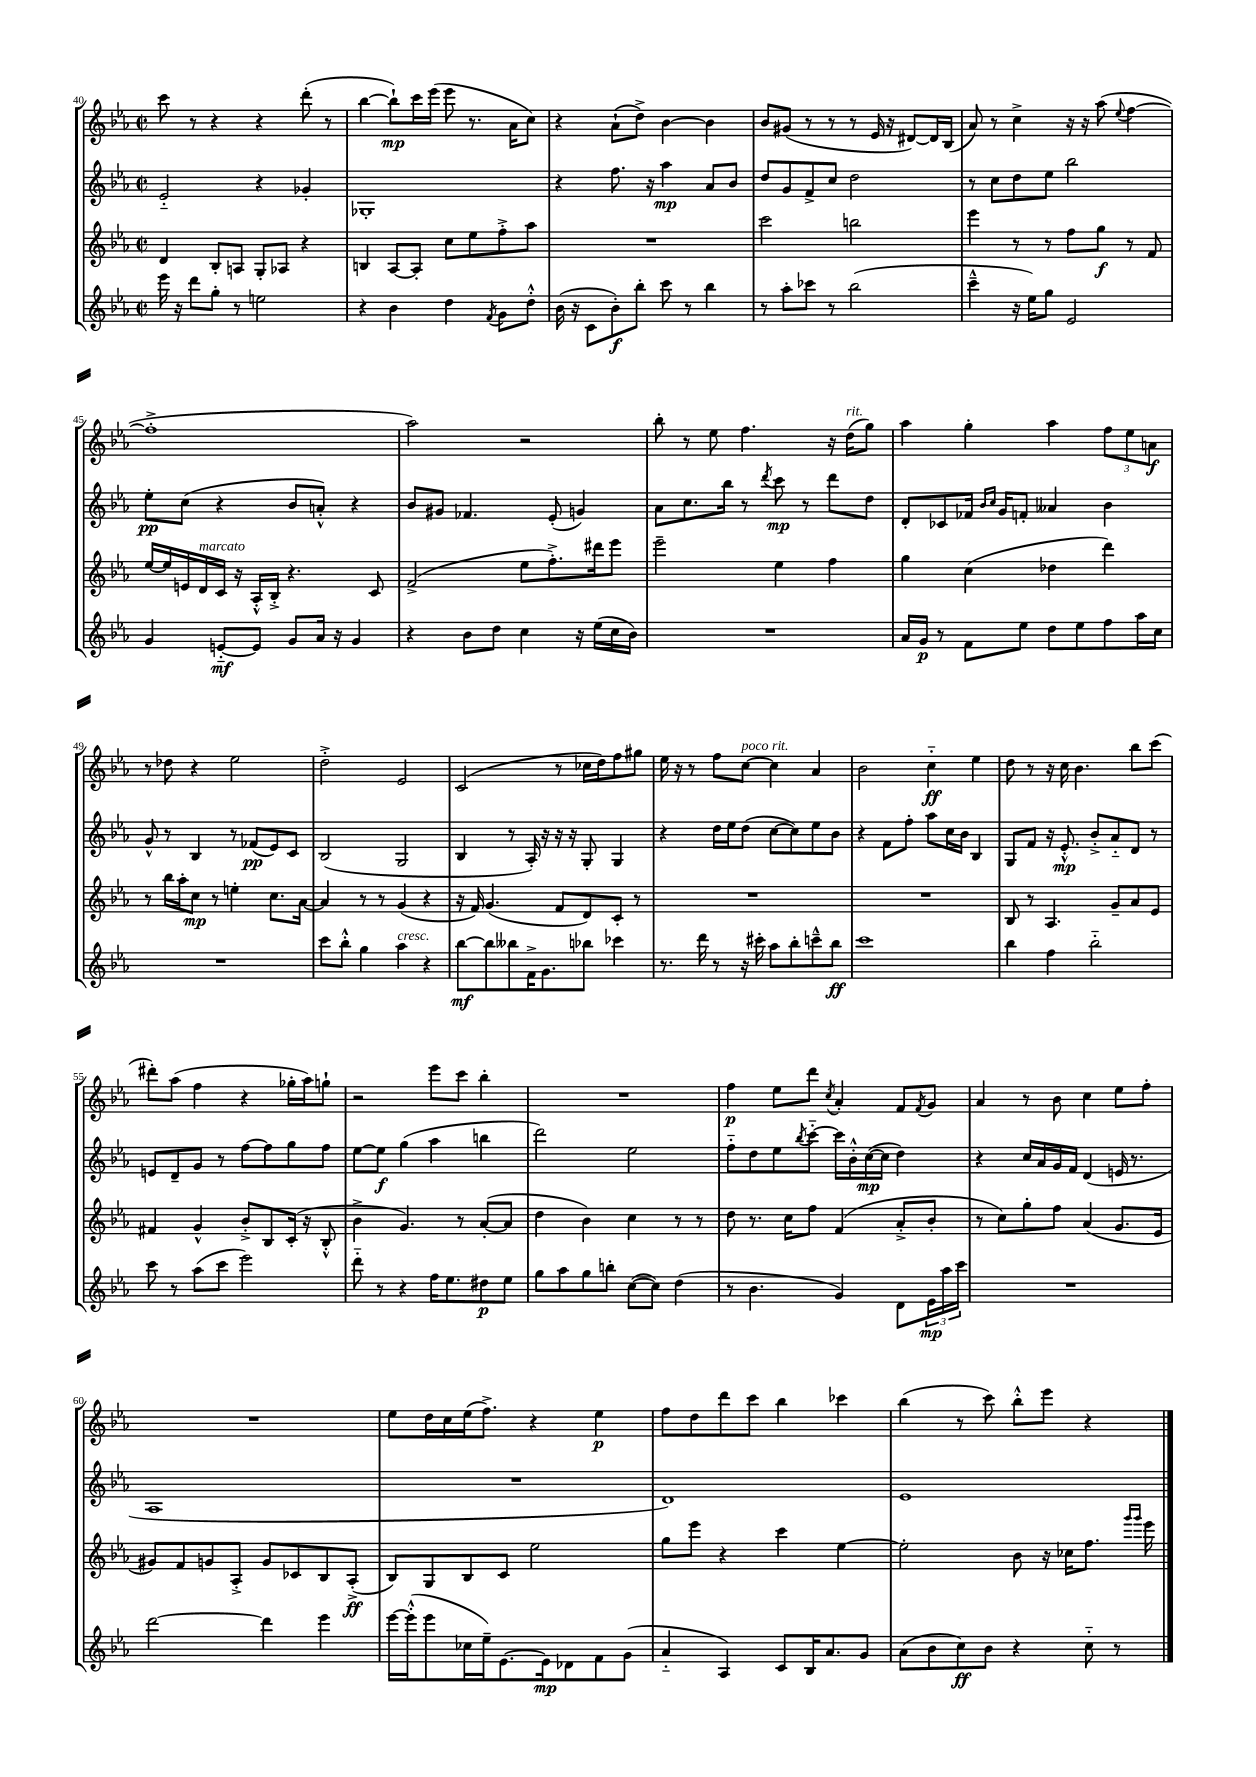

**kern	**dynam	**kern	**dynam	**kern	**dynam	**kern	**dynam
*part4	*part4	*part3	*part3	*part2	*part2	*part1	*part1
*staff4	*staff4	*staff3	*staff3	*staff2	*staff2	*staff1	*staff1
*clefG2	*	*clefG2	*	*clefG2	*	*clefG2	*
*k[b-e-a-]	*	*k[b-e-a-]	*	*k[b-e-a-]	*	*k[b-e-a-]	*
*M2/2	*	*M2/2	*	*M2/2	*	*M2/2	*
*met(c|)	*	*met(c|)	*	*met(c|)	*	*met(c|)	*
=40	=40	=40	=40	=40	=40	=40	=40
16eee-\	.	4d/	.	2e-/	.	8ccc\	.
16r	.	.	.	.	.	.	.
8ddd\L	.	.	.	.	.	8r	.
8gg'\J	.	8B-'/L	.	.	.	4r	.
8r	.	8An/J	.	.	.	.	.
2een\	.	8G'/L	.	4r	.	4r	.
.	.	8A-X/J	.	.	.	.	.
.	.	4r	.	4g-X'/	.	(8ddd'\	.
.	.	.	.	.	.	8r	.
=41	=41	=41	=41	=41	=41	=41	=41
4r	.	4Bn/	.	1G-X'	.	[4bb-\	.
4b-\	.	[8A-/L	.	.	.	8bb-`\L])	mp
.	.	8A-'/J]	.	.	.	16ccc\L	.
.	.	.	.	.	.	(16eee-\JJ	.
4dd\	.	8cc\L	.	.	.	8eee-\	.
.	.	8ee-\	.	.	.	8.r	.
8qf/	.	.	.	.	.	.	.
8g\L	.	8ff'^\	.	.	.	.	.
.	.	.	.	.	.	16a-\KL	.
8dd'^^\J	.	8aa-\J	.	.	.	8cc\J)	.
=42	=42	=42	=42	=42	=42	=42	=42
(16b-\	.	1r	.	4r	.	4r	.
16r	.	.	.	.	.	.	.
8c\L	.	.	.	.	.	.	.
8b-'\)	f	.	.	8.ff\	.	(8a-`\L	.
8bb-'\J	.	.	.	.	.	8dd^\J)	.
.	.	.	.	16r	.	.	.
8ccc\	.	.	.	4aa-\	mp	[4b-\	.
8r	.	.	.	.	.	.	.
4bb-\	.	.	.	8a-/L	.	4b-\]	.
.	.	.	.	8b-/J	.	.	.
=43	=43	=43	=43	=43	=43	=43	=43
8r	.	2ccc\	.	8dd/L	.	8b-/L	.
8aa-'\L	.	.	.	8g/	.	(8g#X/J	.
8ccc-X\J	.	.	.	8f^/	.	8r	.
8r	.	.	.	8cc/J	.	8r	.
(2bb-\	.	2bbn\	.	2dd\	.	8r	.
.	.	.	.	.	.	16e-/	.
.	.	.	.	.	.	16r	.
.	.	.	.	.	.	[8d#X/L)	.
.	.	.	.	.	.	16d#/L]	.
.	.	.	.	.	.	(16B-/JJ	.
=44	=44	=44	=44	=44	=44	=44	=44
4ccc~^^\	.	4eee-\	.	8r	.	8a-/)	.
.	.	.	.	8cc\L	.	8r	.
16r	.	8r	.	8dd\	.	4cc^\	.
16ee-\KL)	.	.	.	.	.	.	.
8gg\J	.	8r	.	8ee-\J	.	.	.
2e-/	.	8ff\L	.	2bb-\	.	16r	.
.	.	.	.	.	.	16r	.
.	.	8gg\J	f	.	.	(8aa-\	.
.	.	.	.	.	.	8qqee-/	.
.	.	8r	.	.	.	[4ff\	.
.	.	8f/	.	.	.	.	.
!!LO:LB:g=z
=45	=45	=45	=45	=45	=45	=45	=45
4g/	.	[16ee-/LL	.	8ee-'\L	pp	1ff'^]	.
.	.	16ee-/]	.	.	.	.	.
.	.	16en/	.	(8cc\J	.	.	.
!	!	!LO:TX:a:i:t=marcato	!	!	!	!	!
.	.	16d/	.	.	.	.	.
[8en/L	mf	16c/JJ	.	4r	.	.	.
.	.	16r	.	.	.	.	.
8e/J]	.	16A-'^^/LL	.	.	.	.	.
.	.	16B-'^/JJ	.	.	.	.	.
8g/L	.	4.r	.	8b-/L	.	.	.
16a-/Jk	.	.	.	8an'^^/J)	.	.	.
16r	.	.	.	.	.	.	.
4g/	.	.	.	4r	.	.	.
.	.	8c/	.	.	.	.	.
=46	=46	=46	=46	=46	=46	=46	=46
4r	.	(2f^/	.	8b-/L	.	2aa-\)	.
.	.	.	.	8g#X/J	.	.	.
8b-\L	.	.	.	4.f-X/	.	.	.
8dd\J	.	.	.	.	.	.	.
4cc\	.	8ee-\L	.	.	.	2r	.
.	.	8.ff'^\)	.	(8e-'/	.	.	.
16r	.	.	.	4gn/)	.	.	.
(16ee-\LL	.	16ddd#X\k	.	.	.	.	.
16cc\	.	8eee-\J	.	.	.	.	.
16b-\JJ)	.	.	.	.	.	.	.
=47	=47	=47	=47	=47	=47	=47	=47
1r	.	2eee-~\	.	8a-\L	.	8bb-'\	.
.	.	.	.	8.cc\	.	8r	.
.	.	.	.	.	.	8ee-\	.
.	.	.	.	16bb-\Jk	.	.	.
.	.	.	.	8r	.	4.ff\	.
.	.	.	.	8qddd/	.	.	.
.	.	4ee-\	.	8ccc\	mp	.	.
.	.	.	.	8r	.	.	.
.	.	4ff\	.	8ddd\L	.	16r	.
!	!	!	!	!	!	!LO:TX:a:i:t=rit.	!
.	.	.	.	.	.	(16dd\KL	.
.	.	.	.	8dd\J	.	8gg\J)	.
=48	=48	=48	=48	=48	=48	=48	=48
16a-/LL	.	4gg\	.	8d'/L	.	4aa-\	.
16g/JJ	p	.	.	.	.	.	.
8r	.	.	.	8c-X/	.	.	.
8f\L	.	(4cc\	.	16f-X/Jk	.	4gg'\	.
.	.	.	.	16qqb-/LL	.	.	.
.	.	.	.	16qqcc/JJ	.	.	.
.	.	.	.	16g/KL	.	.	.
8ee-\J	.	.	.	8fn'/J	.	.	.
8dd\L	.	4dd-X\	.	4a--X/	.	4aa-\	.
8ee-\	.	.	.	.	.	.	.
8ff\	.	4ddd\)	.	4b-\	.	12ff\L	.
.	.	.	.	.	.	12ee-\	.
16aa-\L	.	.	.	.	.	.	.
.	.	.	.	.	.	12an\J	f
16cc\JJ	.	.	.	.	.	.	.
!!LO:LB:g=z
=49	=49	=49	=49	=49	=49	=49	=49
1r	.	8r	.	8g^^/	.	8r	.
.	.	16bb-\LL	.	8r	.	8dd-X\	.
.	.	16aa-'\J	.	.	.	.	.
.	.	8cc\J	mp	4B-/	.	4r	.
.	.	8r	.	.	.	.	.
.	.	4een'\	.	8r	.	2ee-\	.
.	.	.	.	(8f-X/L	pp	.	.
.	.	8.cc\L	.	8e-/)	.	.	.
.	.	.	.	8c/J	.	.	.
.	.	[16a-\Jk	.	.	.	.	.
=50	=50	=50	=50	=50	=50	=50	=50
8ccc\L	.	4a-/]	.	(2B-/	.	2dd'^\	.
8bb-'^^\J	.	.	.	.	.	.	.
4gg\	.	8r	.	.	.	.	.
.	.	8r	.	.	.	.	.
!LO:TX:a:i:t=cresc.	!	!	!	!	!	!	!
4aa-\	.	(4g/	.	2G/	.	2e-/	.
4r	.	4r	.	.	.	.	.
=51	=51	=51	=51	=51	=51	=51	=51
[8bb-\L	mf	16r	.	4B-/	.	(2c/	.
.	.	16f/)	.	.	.	.	.
8bb-\]	.	(4.g/	.	.	.	.	.
8bb--X\	.	.	.	8r	.	.	.
16f^\K	.	.	.	16A-'/)	.	.	.
8.g\	.	.	.	16r	.	.	.
.	.	8f/L	.	16r	.	8r	.
.	.	.	.	16r	.	.	.
8bb-X\J	.	8d/)	.	8G'/	.	16cc-X\LL	.
.	.	.	.	.	.	16dd\J)	.
4ccc-X\	.	8c'/J	.	4G/	.	8ff\	.
.	.	8r	.	.	.	8gg#X\J	.
=52	=52	=52	=52	=52	=52	=52	=52
8.r	.	1r	.	4r	.	16ee-\	.
.	.	.	.	.	.	16r	.
.	.	.	.	.	.	8r	.
16ddd\	.	.	.	.	.	.	.
8r	.	.	.	16dd\LL	.	8ff\L	.
.	.	.	.	16ee-\J	.	.	.
!	!	!	!	!	!	!LO:TX:a:i:t=poco rit.	!
16r	.	.	.	(8dd\J	.	[8cc\J	.
16ccc#X'\	.	.	.	.	.	.	.
8aa-\L	.	.	.	[8cc\L	.	4cc\]	.
8bb-'\	.	.	.	8cc\])	.	.	.
8cccn~^^\	.	.	.	8ee-\	.	4a-/	.
8bb-\J	ff	.	.	8b-\J	.	.	.
=53	=53	=53	=53	=53	=53	=53	=53
1ccc	.	1r	.	4r	.	2b-\	.
.	.	.	.	8f\L	.	.	.
.	.	.	.	8ff'\J	.	.	.
.	.	.	.	8aa-\L	.	4cc\	ff
.	.	.	.	16cc\L	.	.	.
.	.	.	.	16b-\JJ	.	.	.
.	.	.	.	4B-/	.	4ee-\	.
=54	=54	=54	=54	=54	=54	=54	=54
4bb-\	.	8B-/	.	8G/L	.	8dd\	.
.	.	8r	.	8f/J	.	8r	.
4ff\	.	4.A-/	.	16r	.	16r	.
.	.	.	.	8.e-'^^/	mp	16cc\	.
.	.	.	.	.	.	4.b-\	.
2bb-\	.	.	.	8b-'^/L	.	.	.
.	.	8g~/L	.	8a-/	.	.	.
.	.	8a-/	.	8d/J	.	8bb-\L	.
.	.	8e-/J	.	8r	.	(8ccc\J	.
!!LO:LB:g=z
=55	=55	=55	=55	=55	=55	=55	=55
8ccc\	.	4f#X/	.	8en/L	.	8ddd#X'\L)	.
8r	.	.	.	8d~/	.	(8aa-\J	.
(8aa-\L	.	4g^^/	.	8g/J	.	4ff\	.
8ccc\J	.	.	.	8r	.	.	.
2eee-\)	.	8b-'^/L	.	[8ff\L	.	4r	.
.	.	8B-/	.	8ff\]	.	.	.
.	.	(16c'/Jk	.	8gg\	.	16gg-X'\LL	.
.	.	16r	.	.	.	16aa-\J)	.
.	.	8B-'^^/	.	8ff\J	.	8ggn`\J	.
=56	=56	=56	=56	=56	=56	=56	=56
8ddd\	.	4b-^\	.	[8ee-\L	.	2r	.
8r	.	.	.	8ee-\J]	f	.	.
4r	.	4.g/)	.	(4gg\	.	.	.
16ff\KL	.	.	.	4aa-\	.	8eee-\L	.
8.ee-\	.	.	.	.	.	.	.
.	.	8r	.	.	.	8ccc\J	.
8dd#X\	p	([8a-'/L	.	4bbn\	.	4bb-'\	.
8ee-\J	.	8a-/J]	.	.	.	.	.
=57	=57	=57	=57	=57	=57	=57	=57
8gg\L	.	4dd\	.	2ddd\)	.	1r	.
8aa-\	.	.	.	.	.	.	.
8gg\	.	4b-\)	.	.	.	.	.
8bbn'\J	.	.	.	.	.	.	.
([8cc\L	.	4cc\	.	2ee-\	.	.	.
8cc\J])	.	.	.	.	.	.	.
(4dd\	.	8r	.	.	.	.	.
.	.	8r	.	.	.	.	.
=58	=58	=58	=58	=58	=58	=58	=58
8r	.	8dd\	.	8ff\L	.	4ff\	p
4.b-\	.	8.r	.	8dd\	.	.	.
.	.	.	.	8ee-\	.	8ee-\L	.
.	.	16cc\KL	.	.	.	.	.
.	.	.	.	8qbb-/	.	.	.
.	.	8ff\J	.	[8ccc\J	.	8ddd\J	.
.	.	.	.	.	.	8qcc/	.
4g/)	.	(4f/	.	16ccc\LL]	.	4a-'/	.
.	.	.	.	16b-'^^\	.	.	.
.	.	.	.	([16cc\	mp	.	.
.	.	.	.	16cc\JJ]	.	.	.
8d\L	.	8a-'^/L	.	4dd\)	.	8f/L	.
.	.	.	.	.	.	8qf/	.
24e-\L	mp	8b-'/J	.	.	.	8g/J	.
24aa-\	.	.	.	.	.	.	.
24ccc\JJ	.	.	.	.	.	.	.
=59	=59	=59	=59	=59	=59	=59	=59
1r	.	8r	.	4r	.	4a-/	.
.	.	8cc\L)	.	.	.	.	.
.	.	8gg'\	.	16cc/LL	.	8r	.
.	.	.	.	16a-/	.	.	.
.	.	8ff\J	.	16g/	.	8b-\	.
.	.	.	.	16f/JJ	.	.	.
.	.	(4a-/	.	(4d/	.	4cc\	.
.	.	8.g/L	.	16en/	.	8ee-\L	.
.	.	.	.	8.r	.	.	.
.	.	.	.	.	.	8ff'\J	.
.	.	16e-/Jk	.	.	.	.	.
!!LO:LB:g=z
=60	=60	=60	=60	=60	=60	=60	=60
[2ddd\	.	8g#X/L)	.	1A-	.	1r	.
.	.	8f/	.	.	.	.	.
.	.	8gn/	.	.	.	.	.
.	.	8A-'^/J	.	.	.	.	.
4ddd\]	.	8g/L	.	.	.	.	.
.	.	8c-X/	.	.	.	.	.
4eee-\	.	8B-/	.	.	.	.	.
.	.	(8A-'^/J	ff	.	.	.	.
=61	=61	=61	=61	=61	=61	=61	=61
[16eee-\LL	.	8B-/L)	.	1r	.	8ee-\L	.
(16eee-'^^\J]	.	.	.	.	.	.	.
8eee-\	.	8G/	.	.	.	16dd\L	.
.	.	.	.	.	.	16cc\	.
16cc-X\L	.	8B-/	.	.	.	(16ee-\J	.
16ee-~\J)	.	.	.	.	.	8.ff^\J)	.
[8.e-\	.	8c/J	.	.	.	.	.
.	.	2ee-\	.	.	.	4r	.
16e-\k]	mp	.	.	.	.	.	.
8d-X\	.	.	.	.	.	.	.
8f\	.	.	.	.	.	4ee-\	p
(8g\J	.	.	.	.	.	.	.
=62	=62	=62	=62	=62	=62	=62	=62
4a-/	.	8gg\L	.	1d)	.	8ff\L	.
.	.	8eee-\J	.	.	.	8dd\	.
4A-/)	.	4r	.	.	.	8ddd\	.
.	.	.	.	.	.	8ccc\J	.
8c/L	.	4ccc\	.	.	.	4bb-\	.
16B-/K	.	.	.	.	.	.	.
8.a-/	.	.	.	.	.	.	.
.	.	[4ee-\	.	.	.	4ccc-X\	.
8g/J	.	.	.	.	.	.	.
=63	=63	=63	=63	=63	=63	=63	=63
(8a-\L	.	2ee-'\]	.	1e-	.	(4bb-\	.
8b-\	.	.	.	.	.	.	.
8cc\)	ff	.	.	.	.	8r	.
8b-\J	.	.	.	.	.	8ccc\)	.
4r	.	8b-\	.	.	.	8bb-'^^\L	.
.	.	16r	.	.	.	8eee-\J	.
.	.	16cc-X\KL	.	.	.	.	.
8cc\	.	8.ff\J	.	.	.	4r	.
8r	.	.	.	.	.	.	.
.	.	16qqggg/LL	.	.	.	.	.
.	.	16qqggg/JJ	.	.	.	.	.
.	.	16eee-\	.	.	.	.	.
==	==	==	==	==	==	==	==
*-	*-	*-	*-	*-	*-	*-	*-
